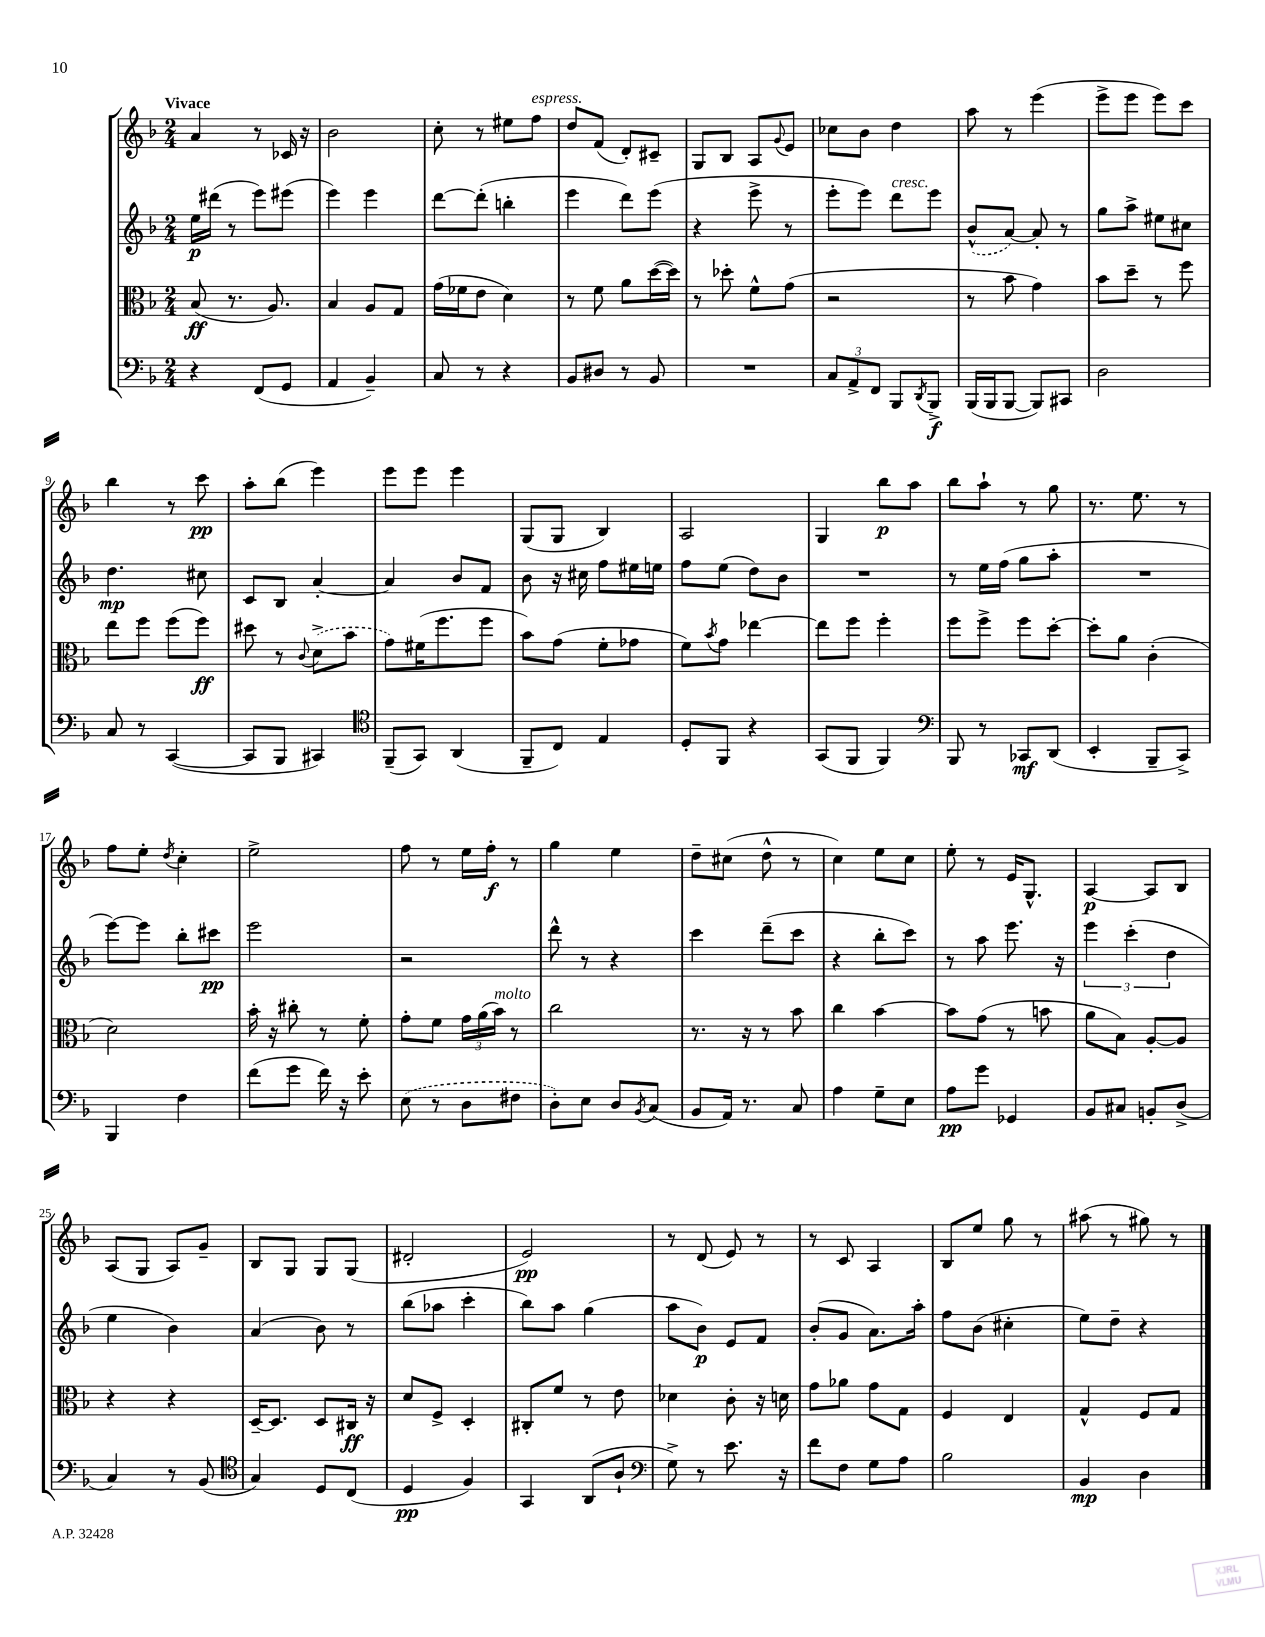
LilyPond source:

<<
\new StaffGroup <<
\new Staff = "s0" {
    \clef treble \key f \major \numericTimeSignature \time 2/4 \tempo "Vivace"
    a'4 r8 ces'16 r16 |
    bes'2 |
    c''8-. r8 eis''8 f''8^\markup { \italic "espress." } |
    d''8 f'8( d'8-.) cis'8-- |
    g8 bes8 a8 \appoggiatura { g'8 } e'8 |
    ces''8 bes'8 d''4 |
    a''8 r8 e'''4( |
    e'''8-> e'''8 e'''8) c'''8 |
    bes''4 r8 c'''8\pp |
    a''8-. bes''8( e'''4) |
    e'''8 e'''8 e'''4 |
    g8( g8 bes4) |
    a2 |
    g4 bes''8\p a''8 |
    bes''8 a''8-! r8 g''8 |
    r8. e''8. r8 |
    f''8 e''8-. \acciaccatura { d''8 } c''4-. |
    e''2-> |
    f''8 r8 e''16 f''16-.\f r8 |
    g''4 e''4 |
    d''8-- cis''8( d''8-^ r8 |
    c''4) e''8 c''8 |
    e''8-. r8 e'16 g8.-^ |
    a4~\p a8 bes8 |
    a8( g8 a8) g'8-- |
    bes8 g8 g8 g8( |
    dis'2-. |
    e'2\pp) |
    r8 d'8( e'8) r8 |
    r8 c'8 a4 |
    bes8 e''8 g''8 r8 |
    ais''8( r8 gis''8) r8 \bar "|." |
}
\new Staff = "s1" {
    \clef treble \key f \major \numericTimeSignature \time 2/4
    e''16\p dis'''16( r8 e'''8) eis'''8( |
    e'''4) e'''4 |
    d'''8~ d'''8-.( b''4-. |
    e'''4 d'''8) e'''8( |
    r4 e'''8-> r8 |
    e'''8-. e'''8) d'''8^\markup { \italic "cresc." } e'''8 |
    \once \slurDashed bes'8-^( a'8~) a'8-. r8 |
    g''8 a''8-> eis''8 cis''8 |
    d''4.\mp cis''8 |
    c'8 bes8 a'4~-. |
    a'4 bes'8 f'8 |
    bes'8 r16 cis''16 f''8 eis''16 e''16 |
    f''8 e''8( d''8) bes'8 |
    R2 |
    r8 e''16 f''16( g''8 a''8-. |
    R2 |
    e'''8~) e'''8 bes''8-. cis'''8\pp |
    e'''2 |
    r2 |
    d'''8-^ r8 r4 |
    c'''4 d'''8--( c'''8 |
    r4 bes''8-. c'''8) |
    r8 a''8 e'''8. r16 |
    \tuplet 3/2 { e'''4 c'''4-.( d''4 } |
    e''4 bes'4) |
    a'4( bes'8) r8 |
    bes''8( aes''8 c'''4-. |
    bes''8) a''8 g''4( |
    a''8 bes'8\p) e'8 f'8 |
    bes'8-.( g'8 a'8.) a''16-. |
    f''8 bes'8( cis''4-. |
    e''8) d''8-- r4 \bar "|." |
}
\new Staff = "s2" {
    \clef alto \key f \major \numericTimeSignature \time 2/4
    bes8\ff( r8. a8.) |
    bes4 a8 g8 |
    g'16( fes'16 e'8 d'4) |
    r8 f'8 a'8 d''16~( d''16) |
    r8 des''8-. f'8-^ g'8( |
    r2 |
    r8 bes'8 g'4) |
    bes'8 d''8-- r8 f''8 |
    e''8 f''8 f''8( f''8\ff) |
    dis''8 r8 \appoggiatura { c'8 } \once \slurDashed d'8->( bes'8 |
    g'8) fis'16( f''8. f''8 |
    bes'8) g'8( f'8-. ges'8 |
    f'8) \acciaccatura { bes'8 } g'8 ees''4~ |
    ees''8 f''8 f''4-. |
    f''8 f''8-> f''8 d''8~-. |
    d''8-. a'8 c'4-.( |
    d'2) |
    bes'16-. r16 cis''8-. r8 f'8-. |
    g'8-. f'8 \tuplet 3/2 { g'16 a'16( bes'16^\markup { \italic "molto" }) } r8 |
    c''2 |
    r8. r16 r8 bes'8 |
    c''4 bes'4~ |
    bes'8 g'8( r8 b'8 |
    a'8 bes8) a8~-. a8 |
    r4 r4 |
    d16~-- d8. d8 cis16\ff r16 |
    d'8 f8-> d4-. |
    cis8-. f'8 r8 e'8 |
    des'4 c'8-. r16 d'16 |
    g'8 aes'8 g'8 g8 |
    f4 e4 |
    g4-^ f8 g8 \bar "|." |
}
\new Staff = "s3" {
    \clef bass \key f \major \numericTimeSignature \time 2/4
    r4 f,8( g,8 |
    a,4 bes,4--) |
    c8 r8 r4 |
    bes,8 dis8 r8 bes,8 |
    R2 |
    \tuplet 3/2 { c8 a,8-> f,8 } bes,,8 \acciaccatura { d,8 } bes,,8->\f |
    bes,,16( bes,,16 bes,,8~ bes,,8) cis,8 |
    d2 |
    c8 r8 c,4~( |
    c,8 bes,,8 cis,4) |
    \clef tenor f,8--( g,8) a,4( |
    f,8-- c8) e4 |
    d8-. f,8 r4 |
    g,8( f,8 f,4) |
    \clef bass bes,,8 r8 ces,8\mf d,8( |
    e,4-. bes,,8-- c,8->) |
    bes,,4 f4 |
    f'8( g'8 f'16) r16 e'8-. |
    \once \slurDashed e8( r8 d8 fis8 |
    d8-.) e8 d8 \acciaccatura { bes,8 } c8( |
    bes,8 a,16) r8. c8 |
    a4 g8-- e8 |
    a8\pp g'8 ges,4 |
    bes,8 cis8 b,8-. d8->( |
    c4) r8 bes,8( |
    \clef tenor g4) d8 c8( |
    d4\pp f4) |
    g,4 a,8( a8-! |
    \clef bass g8->) r8 e'8. r16 |
    f'8 f8 g8 a8 |
    bes2 |
    bes,4\mp d4 \bar "|." |
}
>>
>>
